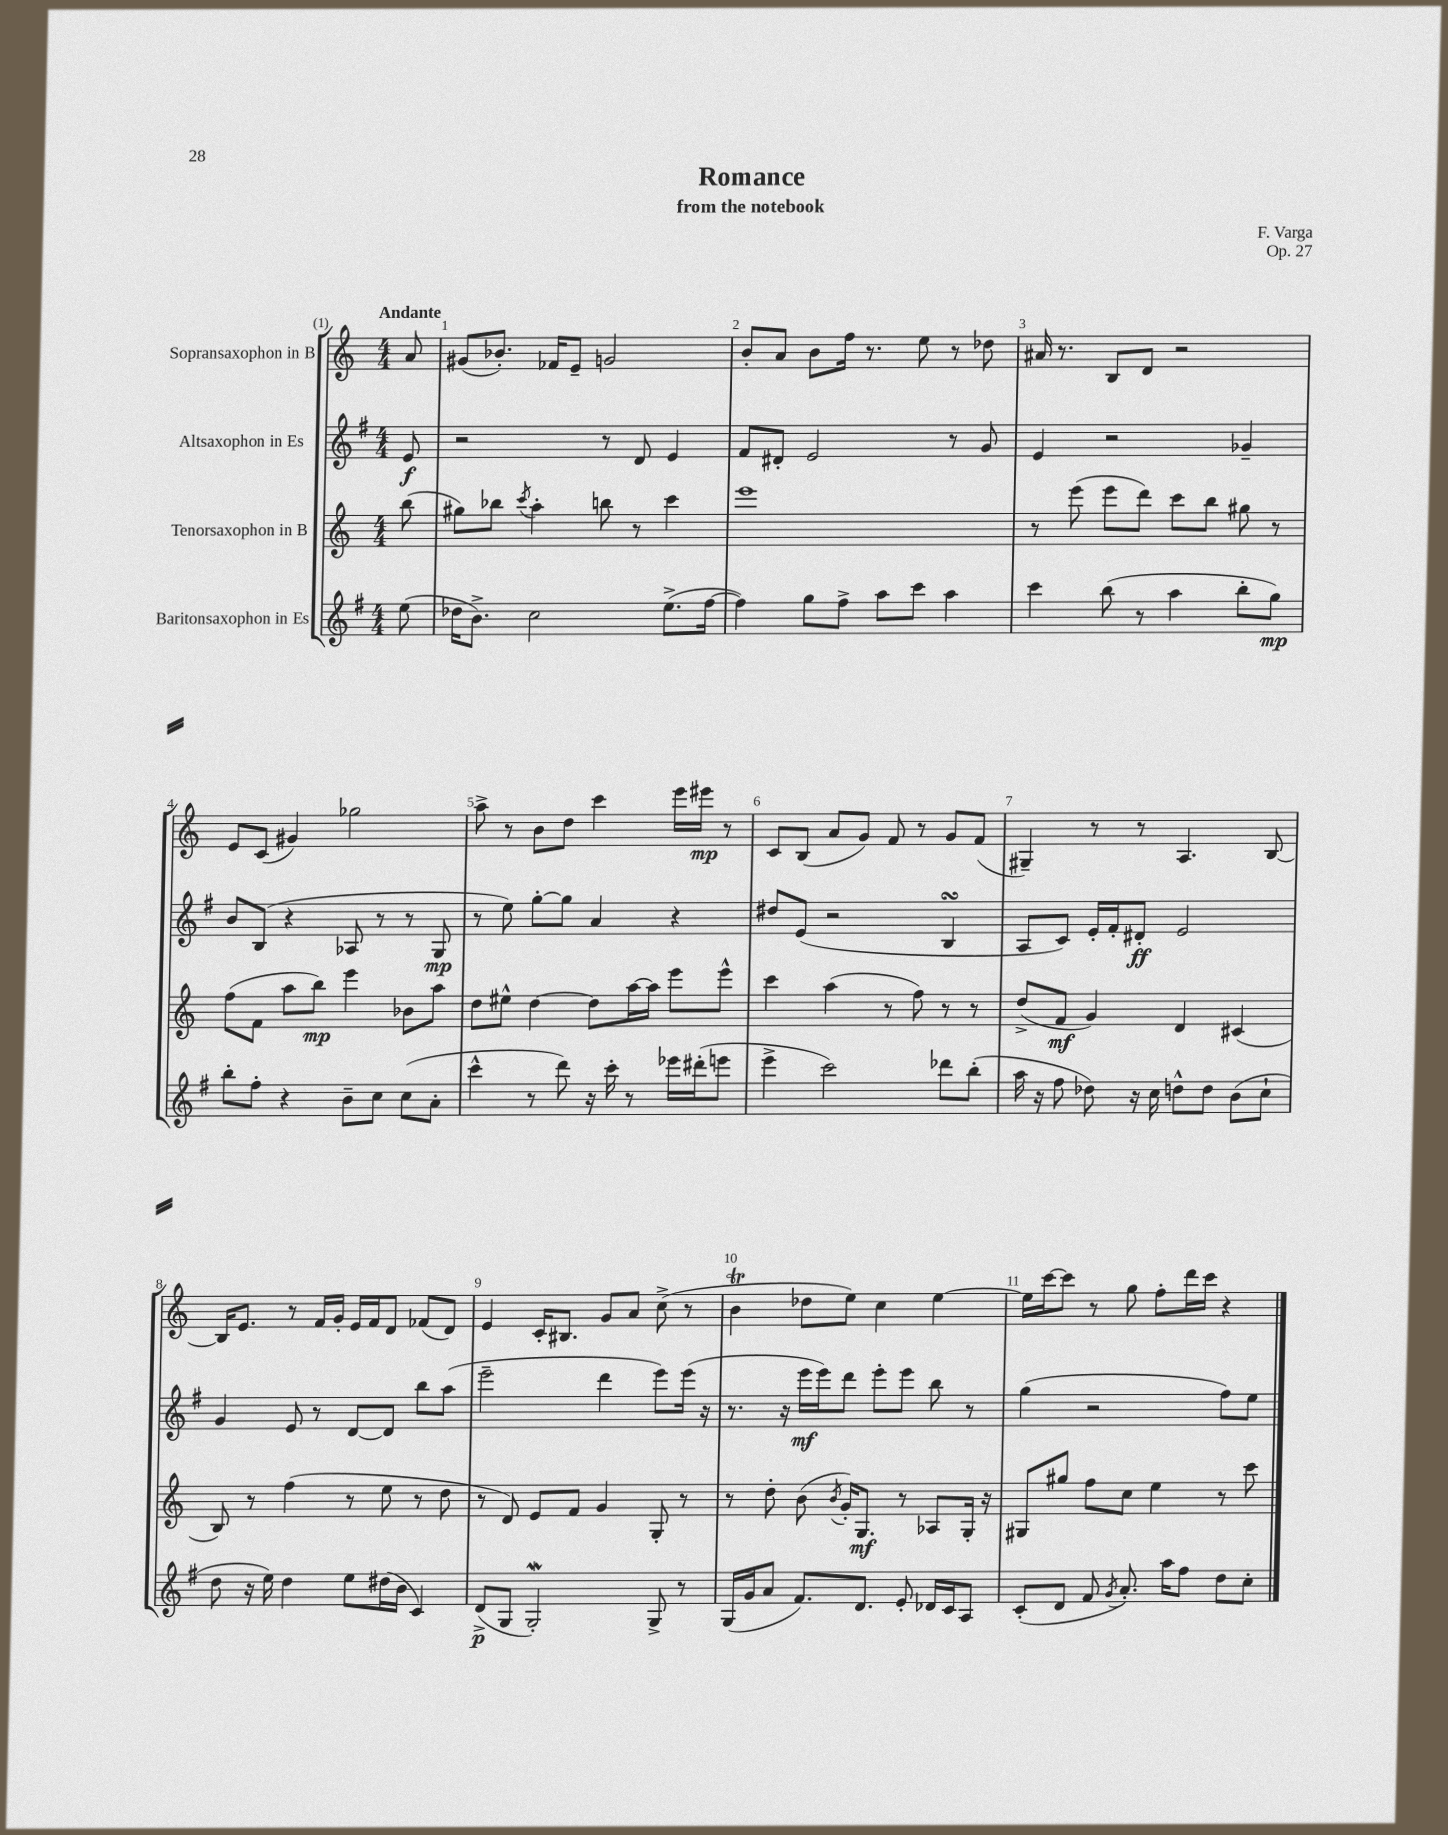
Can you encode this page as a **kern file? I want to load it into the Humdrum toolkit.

**kern	**dynam	**kern	**dynam	**kern	**dynam	**kern	**dynam
*part4	*part4	*part3	*part3	*part2	*part2	*part1	*part1
*staff4	*staff4	*staff3	*staff3	*staff2	*staff2	*staff1	*staff1
*I"Baritonsaxophon in Es	*	*I"Tenorsaxophon in B	*	*I"Altsaxophon in Es	*	*I"Sopransaxophon in B	*
*clefG2	*	*clefG2	*	*clefG2	*	*clefG2	*
*k[f#]	*	*k[]	*	*k[f#]	*	*k[]	*
*M4/4	*	*M4/4	*	*M4/4	*	*M4/4	*
=	=	=	=	=	=	=	=
!	!	!	!	!	!	!LO:TX:a:B:t=Andante	!
(8ee\	.	(8bb\	.	8e/	f	8a/	.
=1	=1	=1	=1	=1	=1	=1	=1
16dd-X\KL	.	8gg#X\L)	.	2r	.	(8g#X/L	.
8.b^\J)	.	.	.	.	.	.	.
.	.	8bb-X\J	.	.	.	8.b-X'/J)	.
.	.	8qccc/	.	.	.	.	.
2cc\	.	4aa'\	.	.	.	.	.
.	.	.	.	.	.	16f-X/KL	.
.	.	.	.	.	.	8e~/J	.
.	.	8bbn\	.	8r	.	2gn/	.
.	.	8r	.	8d/	.	.	.
(8.ee^\L	.	4ccc\	.	4e/	.	.	.
[16ff#\Jk	.	.	.	.	.	.	.
=2	=2	=2	=2	=2	=2	=2	=2
4ff#\])	.	1eee	.	8f#/L	.	8b'/L	.
.	.	.	.	8d#X'/J	.	8a/J	.
8gg\L	.	.	.	2e/	.	8b\L	.
8ff#^\J	.	.	.	.	.	16ff\Jk	.
.	.	.	.	.	.	8.r	.
8aa\L	.	.	.	.	.	.	.
8ccc\J	.	.	.	.	.	8ee\	.
4aa\	.	.	.	8r	.	8r	.
.	.	.	.	8g/	.	8dd-X\	.
=3	=3	=3	=3	=3	=3	=3	=3
4ccc\	.	8r	.	4e/	.	16a#X/	.
.	.	.	.	.	.	8.r	.
.	.	(8eee\	.	.	.	.	.
(8bb\	.	8eee\L	.	2r	.	8B/L	.
8r	.	8ddd\J)	.	.	.	8d/J	.
4aa\	.	8ccc\L	.	.	.	2r	.
.	.	8bb\J	.	.	.	.	.
8bb'\L	.	8gg#X\	.	4g-X~/	.	.	.
8gg\J)	mp	8r	.	.	.	.	.
!!LO:LB:g=z
=4	=4	=4	=4	=4	=4	=4	=4
8bb'\L	.	(8ff\L	.	8b/L	.	8e/L	.
8ff#'\J	.	8f\J	.	(8B/J	.	(8c/J	.
4r	.	8aa\L	.	4r	.	4g#X/)	.
.	.	8bb\J)	mp	.	.	.	.
8b~\L	.	4eee\	.	8A-X/	.	2gg-X\	.
8cc\J	.	.	.	8r	.	.	.
(8cc\L	.	8b-X\L	.	8r	.	.	.
8a'\J	.	8aa\J	.	8G/	mp	.	.
=5	=5	=5	=5	=5	=5	=5	=5
4ccc^^\	.	8dd\L	.	8r	.	8aa^\	.
.	.	8ee#X^^\J	.	8ee\)	.	8r	.
8r	.	[4dd\	.	[8gg'\L	.	8b\L	.
8ddd\)	.	.	.	8gg\J]	.	8dd\J	.
16r	.	8dd\L]	.	4a/	.	4ccc\	.
16ccc'\	.	.	.	.	.	.	.
8r	.	[16aa\L	.	.	.	.	.
.	.	16aa\JJ]	.	.	.	.	.
16eee-X\LL	.	8eee\L	.	4r	.	16eee\LL	.
(16ddd#X'\J	.	.	.	.	.	16eee#X\JJ	mp
8eeen\J	.	8eee^^\J	.	.	.	8r	.
=6	=6	=6	=6	=6	=6	=6	=6
4eee^\	.	4ccc\	.	8dd#X/L	.	8c/L	.
.	.	.	.	(8e/J	.	(8B/J	.
2ccc\)	.	(4aa\	.	2r	.	8a/L	.
.	.	.	.	.	.	8g/J)	.
.	.	8r	.	.	.	8f/	.
.	.	8ff\)	.	.	.	8r	.
8ddd-X\L	.	8r	.	4BsSsS/	.	8g/L	.
(8bb'\J	.	8r	.	.	.	(8f/J	.
=7	=7	=7	=7	=7	=7	=7	=7
16aa\	.	(8dd^/L	.	8A/L	.	4G#X~/)	.
16r	.	.	.	.	.	.	.
8ff#\	.	8f/J	mf	8c/J)	.	.	.
8dd-X\)	.	4g/)	.	16e'/LL	.	8r	.
.	.	.	.	16f#'/J	.	.	.
16r	.	.	.	8d#X'/J	ff	8r	.
16cc\	.	.	.	.	.	.	.
8ddn^^\L	.	4d/	.	2e/	.	4.A/	.
8dd\J	.	.	.	.	.	.	.
(8b\L	.	(4c#X/	.	.	.	.	.
8cc`\J	.	.	.	.	.	[8B/	.
!!LO:LB:g=z
=8	=8	=8	=8	=8	=8	=8	=8
8dd\	.	8B/)	.	4g/	.	16B/KL]	.
.	.	.	.	.	.	8.e/J	.
16r	.	8r	.	.	.	.	.
16ee\)	.	.	.	.	.	.	.
4dd\	.	(4ff\	.	8e/	.	8r	.
.	.	.	.	8r	.	16f/LL	.
.	.	.	.	.	.	16g'/JJ	.
8ee\L	.	8r	.	[8d/L	.	16e/LL	.
.	.	.	.	.	.	16f/J	.
(16dd#X\L	.	8ee\	.	8d/J]	.	8d/J	.
16b\JJ	.	.	.	.	.	.	.
4c/)	.	8r	.	8bb\L	.	(8f-X/L	.
.	.	8dd\	.	(8aa\J	.	8d/J)	.
=9	=9	=9	=9	=9	=9	=9	=9
(8d^/L	p	8r	.	2eee~\	.	4e/	.
8G/J	.	8d/)	.	.	.	.	.
2Gw'/)	.	8e/L	.	.	.	16c'/KL	.
.	.	.	.	.	.	8.B#X/J	.
.	.	8f/J	.	.	.	.	.
.	.	4g/	.	4ddd\	.	8g/L	.
.	.	.	.	.	.	8a/J	.
8G^/	.	8G'/	.	8eee\L)	.	(8cc^\	.
8r	.	8r	.	(16eee\Jk	.	8r	.
.	.	.	.	16r	.	.	.
=10	=10	=10	=10	=10	=10	=10	=10
(16G/LL	.	8r	.	8.r	.	4bt\	.
16g/J	.	.	.	.	.	.	.
8a/J	.	8dd'\	.	.	.	.	.
.	.	.	.	16r	.	.	.
8.f#/L)	.	(8b\	.	16eee\LL	mf	8dd-X\L	.
.	.	.	.	16eee\J)	.	.	.
.	.	8qb/	.	.	.	.	.
.	.	16g'/KL)	.	8ddd\J	.	8ee\J)	.
8.d/J	.	8.G/J	mf	.	.	.	.
.	.	.	.	8eee'\L	.	4cc\	.
8e'/	.	8r	.	8eee\J	.	.	.
16d-X/LL	.	8A-X/L	.	8bb\	.	[4ee\	.
16c/J	.	.	.	.	.	.	.
8A/J	.	16G'/Jk	.	8r	.	.	.
.	.	16r	.	.	.	.	.
=11	=11	=11	=11	=11	=11	=11	=11
(8c'/L	.	8G#X/L	.	(4gg\	.	16ee\LL]	.
.	.	.	.	.	.	[16ccc\J	.
8d/J	.	8gg#X/J	.	.	.	8ccc\J]	.
8f#/	.	8ff\L	.	2r	.	8r	.
8qg/	.	.	.	.	.	.	.
8.a'/)	.	8cc\J	.	.	.	8gg\	.
.	.	4ee\	.	.	.	8ff'\L	.
16aa\KL	.	.	.	.	.	.	.
8ff#\J	.	.	.	.	.	16ddd\L	.
.	.	.	.	.	.	16ccc\JJ	.
8dd\L	.	8r	.	8ff#\L)	.	4r	.
8cc'\J	.	8ccc\	.	8ee\J	.	.	.
==	==	==	==	==	==	==	==
*-	*-	*-	*-	*-	*-	*-	*-
